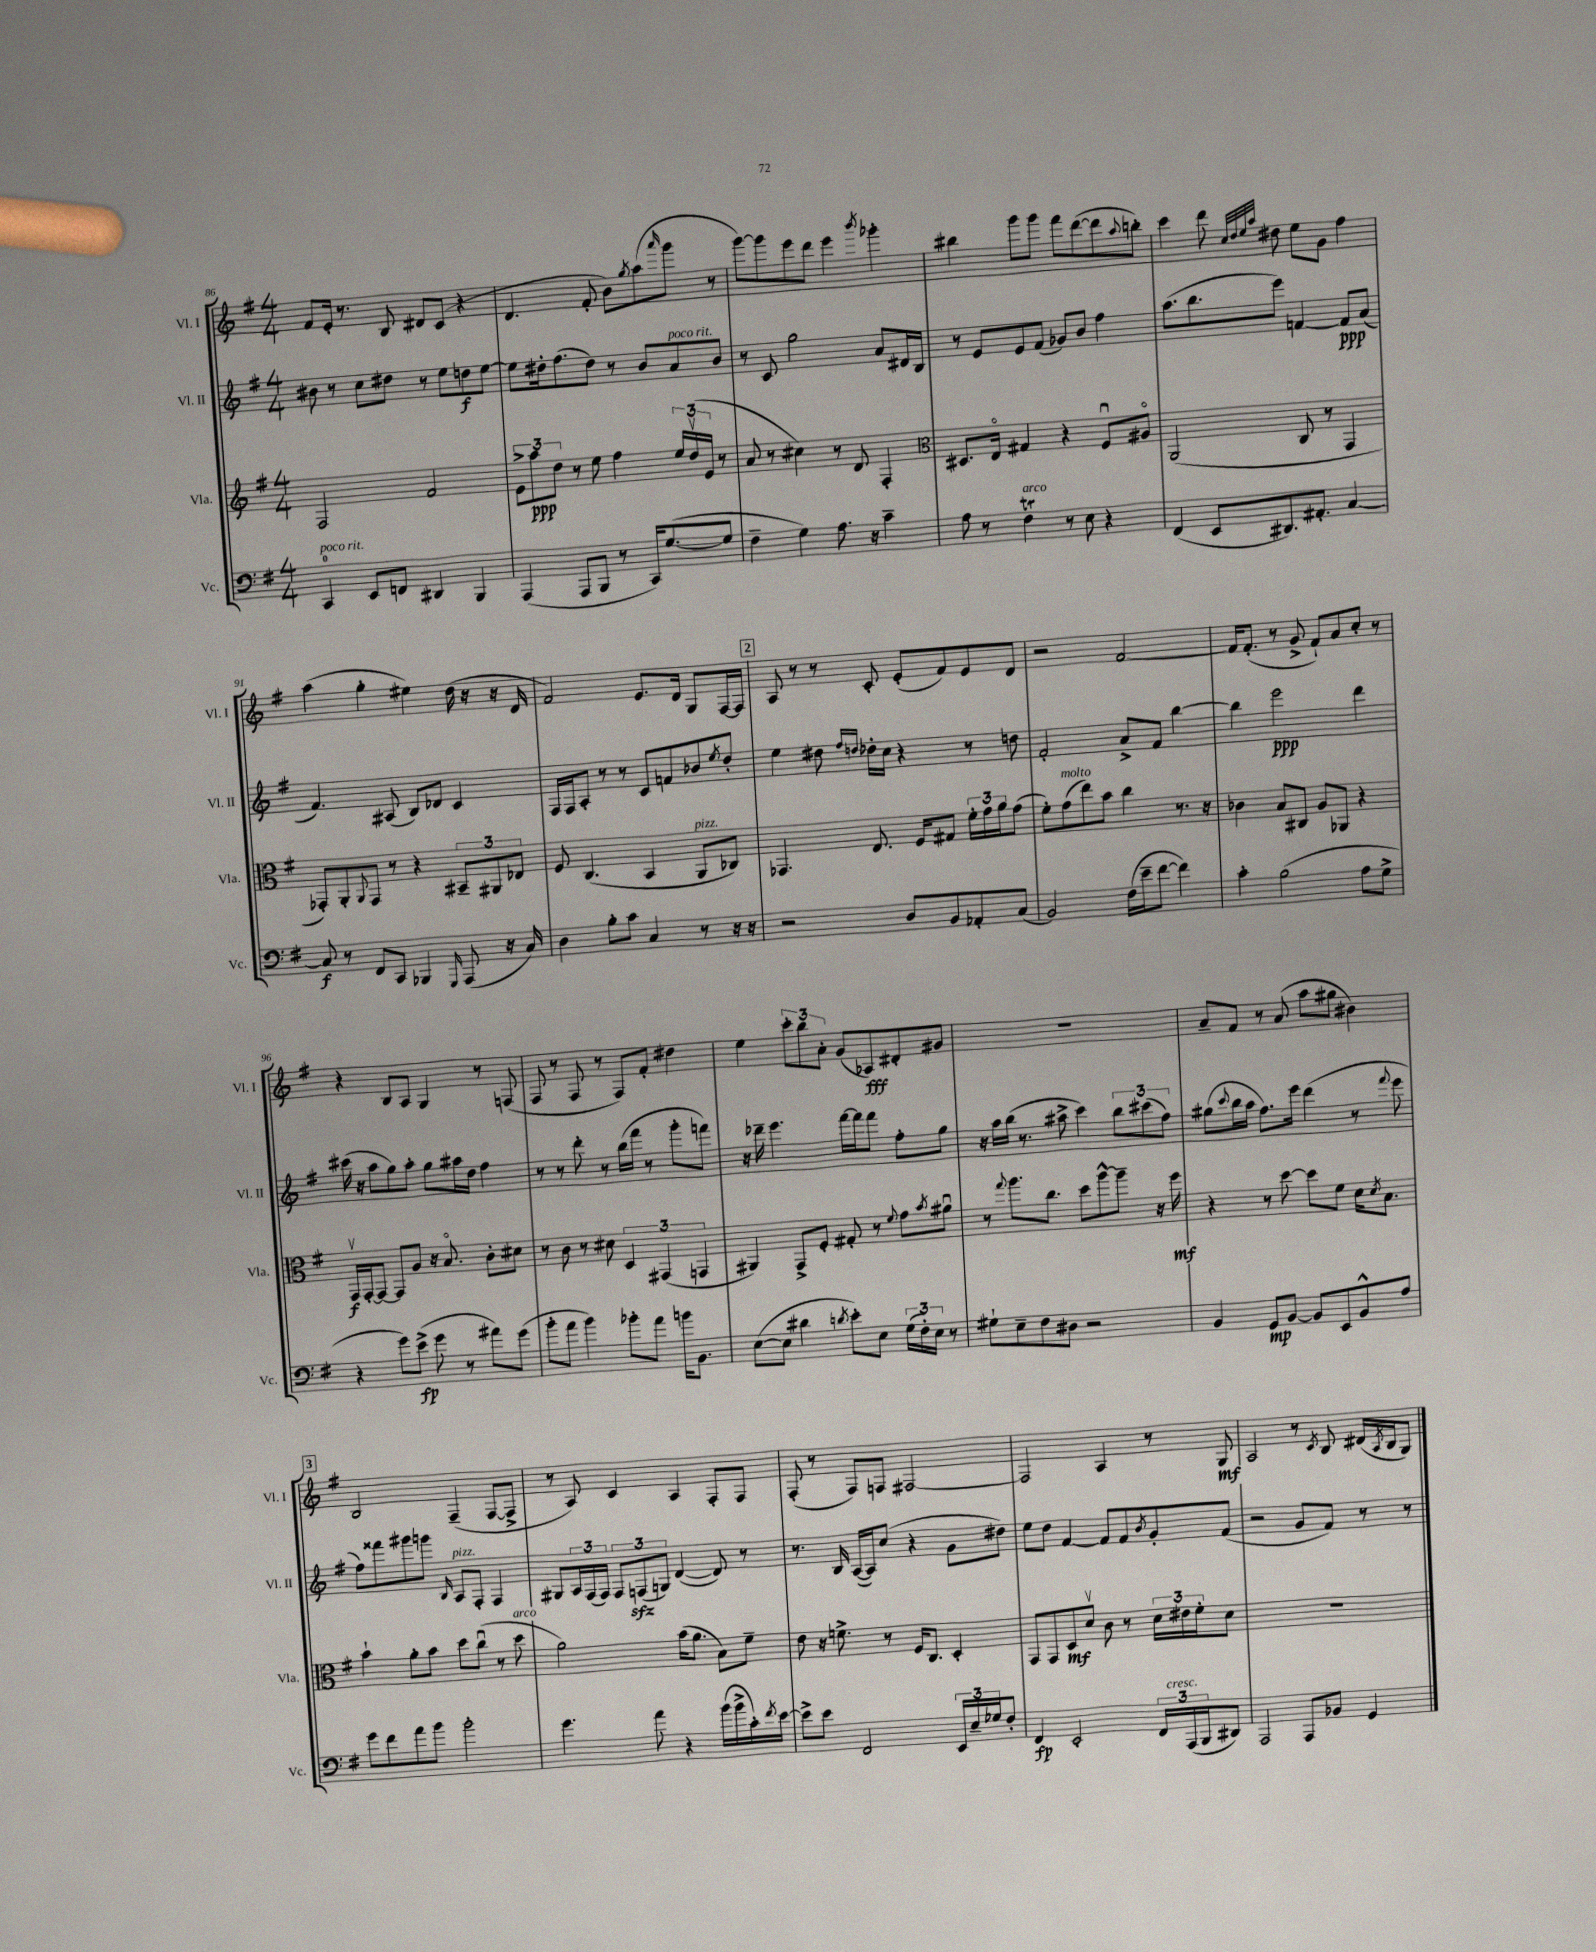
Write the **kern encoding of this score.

**kern	**kern	**kern	**kern
*staff4	*staff3	*staff2	*staff1
*clefF4	*clefG2	*clefG2	*clefG2
*k[f#]	*k[f#]	*k[f#]	*k[f#]
*M4/4	*M4/4	*M4/4	*M4/4
4CC	2F#	8b#	8f#
.	.	8r	16e'
.	.	.	8.r
8EE	.	8cc	.
8FF	.	8dd#	8B
4DD#	2f#	8r	8d#
.	.	8ee	(8c
4BBB	.	8dd	4r
.	.	[8ee	.
=	=	=	=
(4AAA	12e^	8ee]	4.d
.	12aa	.	.
.	.	16dd#'	.
.	12dd	.	.
.	.	(8.ff#	.
8AAA	8r	.	.
8BBB	8ee	8dd#)	8f#'
8r	4ff#	8r	8b)
.	.	.	8qgg
16CC)	.	8b	(8aa
([8.G	.	.	.
.	.	.	16qqaaa
.	24ee	8a	8ggg
.	(24ddv	.	.
.	24e	.	.
8G]	8r	8b	8r
=	=	=	=
4F#~	8a	8r	[8ggg)
.	8r	8c	8ggg]
4G)	4cc#)	2gg	8eee
.	.	.	8ddd
8.A	8r	.	4eee
.	8d	.	.
16r	.	.	.
.	.	.	8qbbb
4c~	4F#'	8a	4ggg-'
.	.	16d#	.
.	.	16B	.
=	=	=	=
*	*clefC3	*	*
8A	8.D#	8r	4bb#
8r	.	8e	.
.	16Eo	.	.
4F#	4G#	8e	8ggg
.	.	(8f#	8ggg
8r	4r	8g-)	8fff#
8E	.	8b	([8ddd
4r	8F#u	4ff#	8ddd]
.	.	.	8qqaa
.	8A#o	.	8bb')
=	=	=	=
(4FF#	(2AA	(8.aa	4ccc
.	.	8.bb	.
8EE	.	.	8ddd
.	.	.	32qqcc
.	.	.	32qqdd
.	.	.	32qqee
.	.	.	32qqaa
8.DD#)	.	8eee)	8dd#
.	8C	[4f	8ee
8.AA#'	.	.	.
.	8r	.	8g
[4C	4GG	8f]	4ff#
.	.	(8a	.
=	=	=	=
8C]	8GG-')	4.f#)	(4aa
8r	8AA'	.	.
.	8qqAA	.	.
8FF#	8GG-	.	4gg'
8CC	8r	(8A#	.
4BBB-	4r	8B)	4ee#)
.	.	8d-	.
16qqGGG	.	.	.
(8AAA	12BB#~	4c	(16dd
.	.	.	16r
.	12AA#	.	.
16r	.	.	16r
.	12E-	.	.
16C)	.	.	16d
=	=	=	=
4D	8F#	16F#	2f#)
.	.	16F#	.
.	(4.C	8A'	.
8B'	.	8r	.
8c	.	8r	.
4C	4BB	8c	8.e
.	.	8f	.
.	.	.	16d
8r	8AA	8b-	8G
.	.	8qee	.
16r	8C-)	8dd'	[16F#
16r	.	.	16F#]
=	=	=	=
2r	4.GG-	4ee	8A
.	.	.	8r
.	.	8dd#	8r
.	.	16qqff#	.
.	.	16qqdd	.
.	8.E	16dd-'	8c'
.	.	16cc	.
8D	.	4r	(8e'
.	16F#	.	.
8BB	8G#	.	8f#)
8AA-'	24f#'	8r	8e
.	24g	.	.
.	24a	.	.
(8C	(8g	8dd	8d
=	=	=	=
2BB)	8f#')	2f#'	2r
.	(8g	.	.
.	8ee)	.	.
.	8b	.	.
(16F#	4cc	8a^	[2f#
16e~	.	.	.
[8f#	.	8f#	.
4f#])	8.r	[4bb	.
.	16r	.	.
=	=	=	=
4c'	4c-	4bb]	16f#]
.	.	.	(8.f#'
(2B	8B	2eee	8r
.	8C#	.	8g^
.	8A	.	8f#`)
.	8AA-	.	8a
8A	4r	4ddd	8cc'
8G^	.	.	8r
=	=	=	=
4r	16GGv	(16ccc#	4r
.	[16GG'	16r	.
.	8GG_	8aa	.
8g)	8GG]	8gg)	8B
(8e^	8A	8aa'	8A
8g	16r	8gg	4G
.	8.Bo	.	.
8r	.	16aa#	.
.	.	16dd	.
8a#)	8c'	4ff#	8r
(8g	8d#	.	(8F
=	=	=	=
8b'	8r	8r	8F#
8a	8c	8r	8r
4b)	8r	8ddd'	8F#
.	8d#	8r	8r
8b-'	6D	(16bb	8F#)
.	.	16fff#	.
8a	.	8r	8f#'
.	(6GG#	.	.
16b	.	8ggg'	4dd#
8.BB	.	.	.
.	6GG	.	.
.	.	8fff)	.
=	=	=	=
([8E	4AA#)	16r	4ee
.	.	16ddd-~	.
8E]	.	4.eee	.
4d#	8GG^	.	12ccc'
.	.	.	12bb
.	8F#'	.	.
.	.	.	12a'
8qd	.	.	.
8e')	8G#'	[16fff#	(8g
.	.	16fff#]	.
8E	8r	8fff#	8A-)
.	8qqf#	.	.
(24G	8g	8ff#'	8d#'
24F#')	.	.	.
24E	.	.	.
.	8qb	.	.
8r	8a#u	8gg	8g#
=	=	=	=
8G#`	8r	16r	1r
.	.	16aa	.
.	8qqgg	.	.
8E~	8.aa	(16bb	.
.	.	8.r	.
8F#	.	.	.
.	8.cc	.	.
8D#	.	8aa#^	.
2r	8dd	4ccc)	.
.	[8aa^^	.	.
.	8aa~]	12bb	.
.	.	(12ccc#	.
.	16r	.	.
.	.	12ff#)	.
.	16ff#	.	.
=	=	=	=
4BB	4r	(8gg#	8a~
.	.	8qqccc	.
.	.	16bb	8f#
.	.	16aa	.
8GG	8r	8.ff#)	8r
[8BB	[8dd	.	(8a
.	.	16eee	.
8BB]	8dd]	(4ddd	8aa
8EE	8f#	.	8gg#
8BB^^	16d	8r	4b#)
.	8qd	.	.
.	8.B	.	.
.	.	8qqfff#	.
8A	.	8eee	.
=	=	=	=
8g	4b`	8ff#)	2B
8f#	.	8fff##	.
8a	8a'	8ggg#	.
8b	8b	8ggg	.
.	.	16qqB	.
2b'	8dd	8A	(4F#~
.	(8ccu	8F#'	.
.	8r	4F#	[8F#
.	8dd	.	8F#^]
=	=	=	=
4.g	2a)	8G#	8r
.	.	24A	8A)
.	.	(24F#	.
.	.	24F#)	.
.	.	12F#	4c
.	.	(12F	.
8a	.	.	.
.	.	12G)	.
4r	(16b	([4d	4A
.	8.a	.	.
(16b	8B)	8d])	8F#'
16b^	.	.	.
16c')	8f#~	8r	8F#
8qf#	.	.	.
[16e	.	.	.
=	=	=	=
8e^]	8e	8.r	(8F#'
8e	16r	.	8r
.	8.f^	16B	.
2FF#	.	([16A	8F#)
.	.	16A])	.
.	8r	(8cc	8F
.	16F#	4r	[2F#
.	8.C	.	.
24EE	4D'	8g	.
24E~	.	.	.
24G-	.	.	.
8F#'	.	8dd#)	.
=	=	=	=
4FF#	8GG	8ee	2F#]
.	8GG	8dd	.
2EE'	8D	[4f#	.
.	8dv	.	.
.	8c	8f#]	4A
.	8r	8f#	.
.	.	8qb	.
24FF#	24d	8g'	8r
(24AAA	24e#	.	.
24BBB	24f#'	.	.
8DD#)	8d	(8f#	8G
=	=	=	=
2AAA	1r	2r	2A
8AAA	.	8g	8r
.	.	.	8qc
8BB-	.	8f#)	8B
4GG	.	8r	(16d#
.	.	.	8qA
.	.	.	16B
.	.	8r	8G)
==	==	==	==
*-	*-	*-	*-
